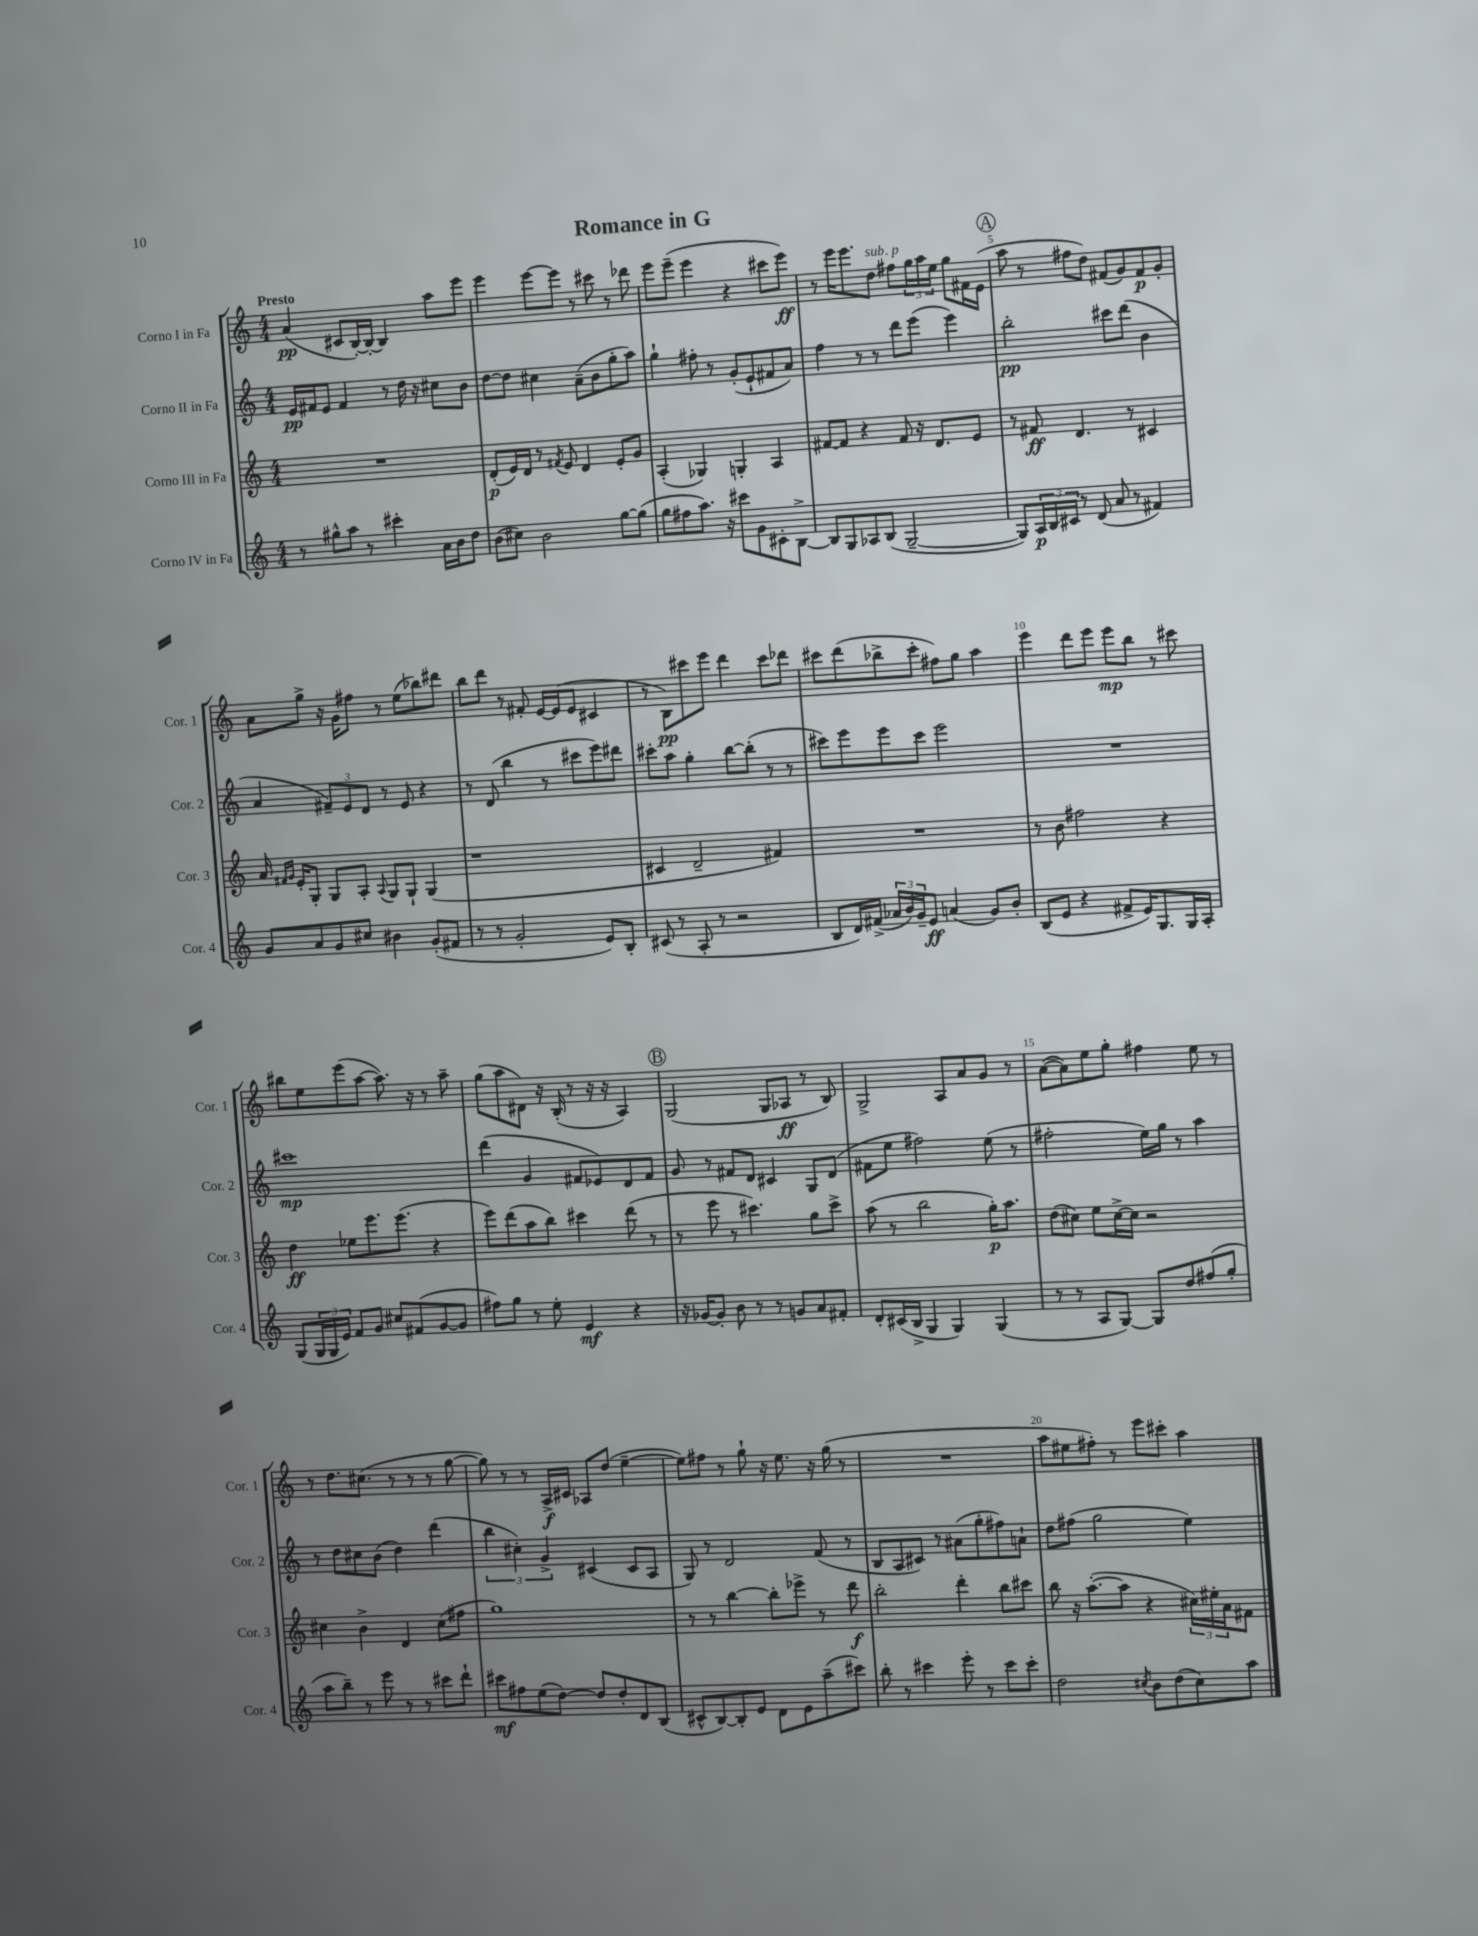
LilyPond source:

\header { title = "Romance in G" }
<<
\new StaffGroup <<
\new Staff = "s0" \with { instrumentName = "Corno I in Fa" shortInstrumentName = "Cor. 1" } {
    \clef treble \key c \major \numericTimeSignature \time 4/4 \tempo "Presto"
    a'4\pp( cis'8 b16~-.) b16~-. b4 a''8 e'''8 |
    e'''4 e'''8~ e'''8 r8 cis'''8 r8 des'''8 |
    e'''8 e'''8--( e'''4 r4 cis'''8 e'''8\ff) |
    r8 e'''16 e'''8. d''8^\markup { \italic "sub. p" } fis''8 \tuplet 3/2 { g''16 a''16 e''16 } g''8 fis'16 e'16( |
    \mark \markup { \circle "A" } a''8 r8 fis''8 d''8) fis'8( g'8) fis'8\p g'8-. |
    a'8 g''8-> r16 g'16 fis''8 r8 e''8( bes''8) dis'''8 |
    b''8 d'''8 r8 fis'8-. e'16~ e'16( e'8 cis'4 |
    r8 b8\pp) cis'''8 e'''8 d'''4 cis'''8 des'''8 |
    cis'''8 d'''8( bes''8-> cis'''8-. fis''8) g''8 a''4 |
    e'''4 d'''8 e'''8 e'''8\mp b''8 r8 cis'''8 |
    bis''8 e''8 e'''8( a''8~ a''8.) r16 r8 a''8-- |
    g''8( a''8 dis'8) r16 b16-.( r8 r16 r16 a4) |
    \mark \markup { \circle "B" } g2( g8 aes8\ff r8 b8) |
    g2-> a8 a'8 g'8 r8 |
    a'8~( a'8) e''8 g''8-. fis''4 e''8 r8 |
    r8 d''8. cis''8.( r8 r8 r8 g''8~ |
    g''8) r8 r8 a16->\f cis'16 aes8 d''8( e''4~-- |
    e''8) fis''8 r8 g''8-! r16 e''8. r16 g''16( r8 |
    R1 |
    a''8 eis''8 fis''8-.) r8 e'''8 cis'''8-. a''4 \bar "|." |
}
\new Staff = "s1" \with { instrumentName = "Corno II in Fa" shortInstrumentName = "Cor. 2" } {
    \clef treble \key c \major \numericTimeSignature \time 4/4
    e'16\pp fis'16 e'8 fis'4 r8 d''16 r16 cis''8 b'8 |
    d''8~ d''8 cis''4 a'8--( b'8 g''8-. a''8) |
    g''4-! fis''8-. r8 g'8-.( e'8-! fis'8 a'8) |
    f''4 r8 r8 d'''8 e'''8( e'''4) |
    \mark \markup { \circle "A" } b''2-.\pp cis'''8 d'''8( b'4 |
    a'4 \tuplet 3/2 { fis'8--) e'8 d'8 } r8 e'8 r4 |
    r8 d'8( b''4 r8 cis'''8 e'''8) dis'''8 |
    cis'''8-. a''8 g''4-. b''8~ b''8-.( r8 r8 |
    cis'''8) e'''8 e'''8 cis'''8 e'''2 |
    R1 |
    cis'''1\mp |
    d'''4( g'4 fis'8 ees'8) d'8 fis'8 |
    \mark \markup { \circle "B" } g'8 r8 fis'8 d'8 cis'4 g8 d'8( |
    fis'8 e''8 fis''2) e''8( r8 |
    fis''2-. e''16) g''16 r8 a''4 |
    r8 d''8 cis''8 b'8( d''4) d'''4( |
    \tuplet 3/2 { b''4 cis''4-.) g'4-> } cis'4( cis'8 a8 |
    g8) r8 d'2 f'8( r8 |
    b8 a8 cis'8) r8 ais'8( g''8-. fis''8) a'8-! |
    d''8 fis''8( g''2 e''4) \bar "|." |
}
\new Staff = "s2" \with { instrumentName = "Corno III in Fa" shortInstrumentName = "Cor. 3" } {
    \clef treble \key c \major \numericTimeSignature \time 4/4
    R1 |
    d'8-.\p( e'16) d'16 r8 \acciaccatura { fis'8 } e'8 d'4 e'8-. g'8 |
    a4-.( ges4) g4-. a4 |
    fis'8~ fis'8 r4 fis'8 r16 d'8. e'8 |
    \mark \markup { \circle "A" } r8 fis'8\ff d'4. r8 cis'4 |
    a'16 \grace { fis'16 g'16 } e'16-. g8-. g8 a8-. \appoggiatura { a8 } g8 g8-! g4( |
    r1 |
    cis'4 d'2-- fis'4) |
    R1 |
    r8 b'8 fis''2 r4 |
    d''4\ff ees''8 e'''8. e'''8.( r4 |
    e'''8) d'''8( a''8 b''8) cis'''4 d'''8( r8 |
    \mark \markup { \circle "B" } r8 e'''8 r8 cis'''4.) g''8 cis'''8-> |
    a''8( r8 b''2 g''16-.\p) a''8. |
    d''8( cis''8) e''8 cis''16~-> cis''16 r2 |
    cis''4 b'4-> d'4 cis''8( fis''8 |
    g''1) |
    r8 r8 b''4~ b''8-. ees'''8-> r8 d'''8\f |
    b''2-. d'''4-. b''8 cis'''8 |
    b''8 r16 a''8.~-.( a''8 r4 \tuplet 3/2 { cis''16) eis''16-. a'16 } fis'8 \bar "|." |
}
\new Staff = "s3" \with { instrumentName = "Corno IV in Fa" shortInstrumentName = "Cor. 4" } {
    \clef treble \key c \major \numericTimeSignature \time 4/4
    r8 gis''8-^ a''8 r8 cis'''4-. a'16 b'16 d''8 |
    b'8( cis''8) b'2 g''8~ g''8( |
    g''8 fis''8 a''8.) r16 cis'''8 g'8 cis'8-. b8~-> |
    b8 g8 aes8 b8( g2~-- |
    \mark \markup { \circle "A" } g8) \tuplet 3/2 { a16\p b16 cis'16 } r8 d'8( a'8 r8 fis'4) |
    g'8 a'8 g'8 cis''8 bis'4 g'8-.( fis'8 |
    r8 r8 g'2-. e'8) b8-. |
    cis'8( r8 a8-. r8 r2 |
    b8 d'16) fis'16->( \tuplet 3/2 { aes'16 b'16) g'16-- } e'8\ff a'4( g'8) b'8-. |
    b8( e'8 r4 fis'8-> e'16) g8. g16 a16-. |
    g8( \tuplet 3/2 { g16 g16 e'16) } f'8 g'8 cis''8 fis'8( g'8~ g'8 |
    fis''8) g''8 r8 e''8-. e'4\mf r4 |
    \mark \markup { \circle "B" } r16 ges'16~ ges'8-. b'8 r8 r8 g'8 a'8 fis'8-. |
    d'8-. cis'16( b16-> g4 g4) g4( |
    r8 r8 a8 g8~) g8 d''8 fis''8( g''8-. |
    a''8 b''8--) r8 e'''8 r8 r8 cis'''8 d'''8-! |
    cis'''8\mf fis''8 e''8( d''8~) d''8 d''8-. d'8 b8( |
    cis'8-^ b8~) b8-. e'8 d'8 e'8 a''8--( cis'''8) |
    b''8-. r8 cis'''4 e'''8-. r8 cis'''8 cis'''8-. |
    d''2 \acciaccatura { cis''8 } b'8 d''8( cis''8) a''8 \bar "|." |
}
>>
>>
\layout { \context { \Score \override BarNumber.break-visibility = ##(#f #t #t) barNumberVisibility = #(every-nth-bar-number-visible 5) } }
